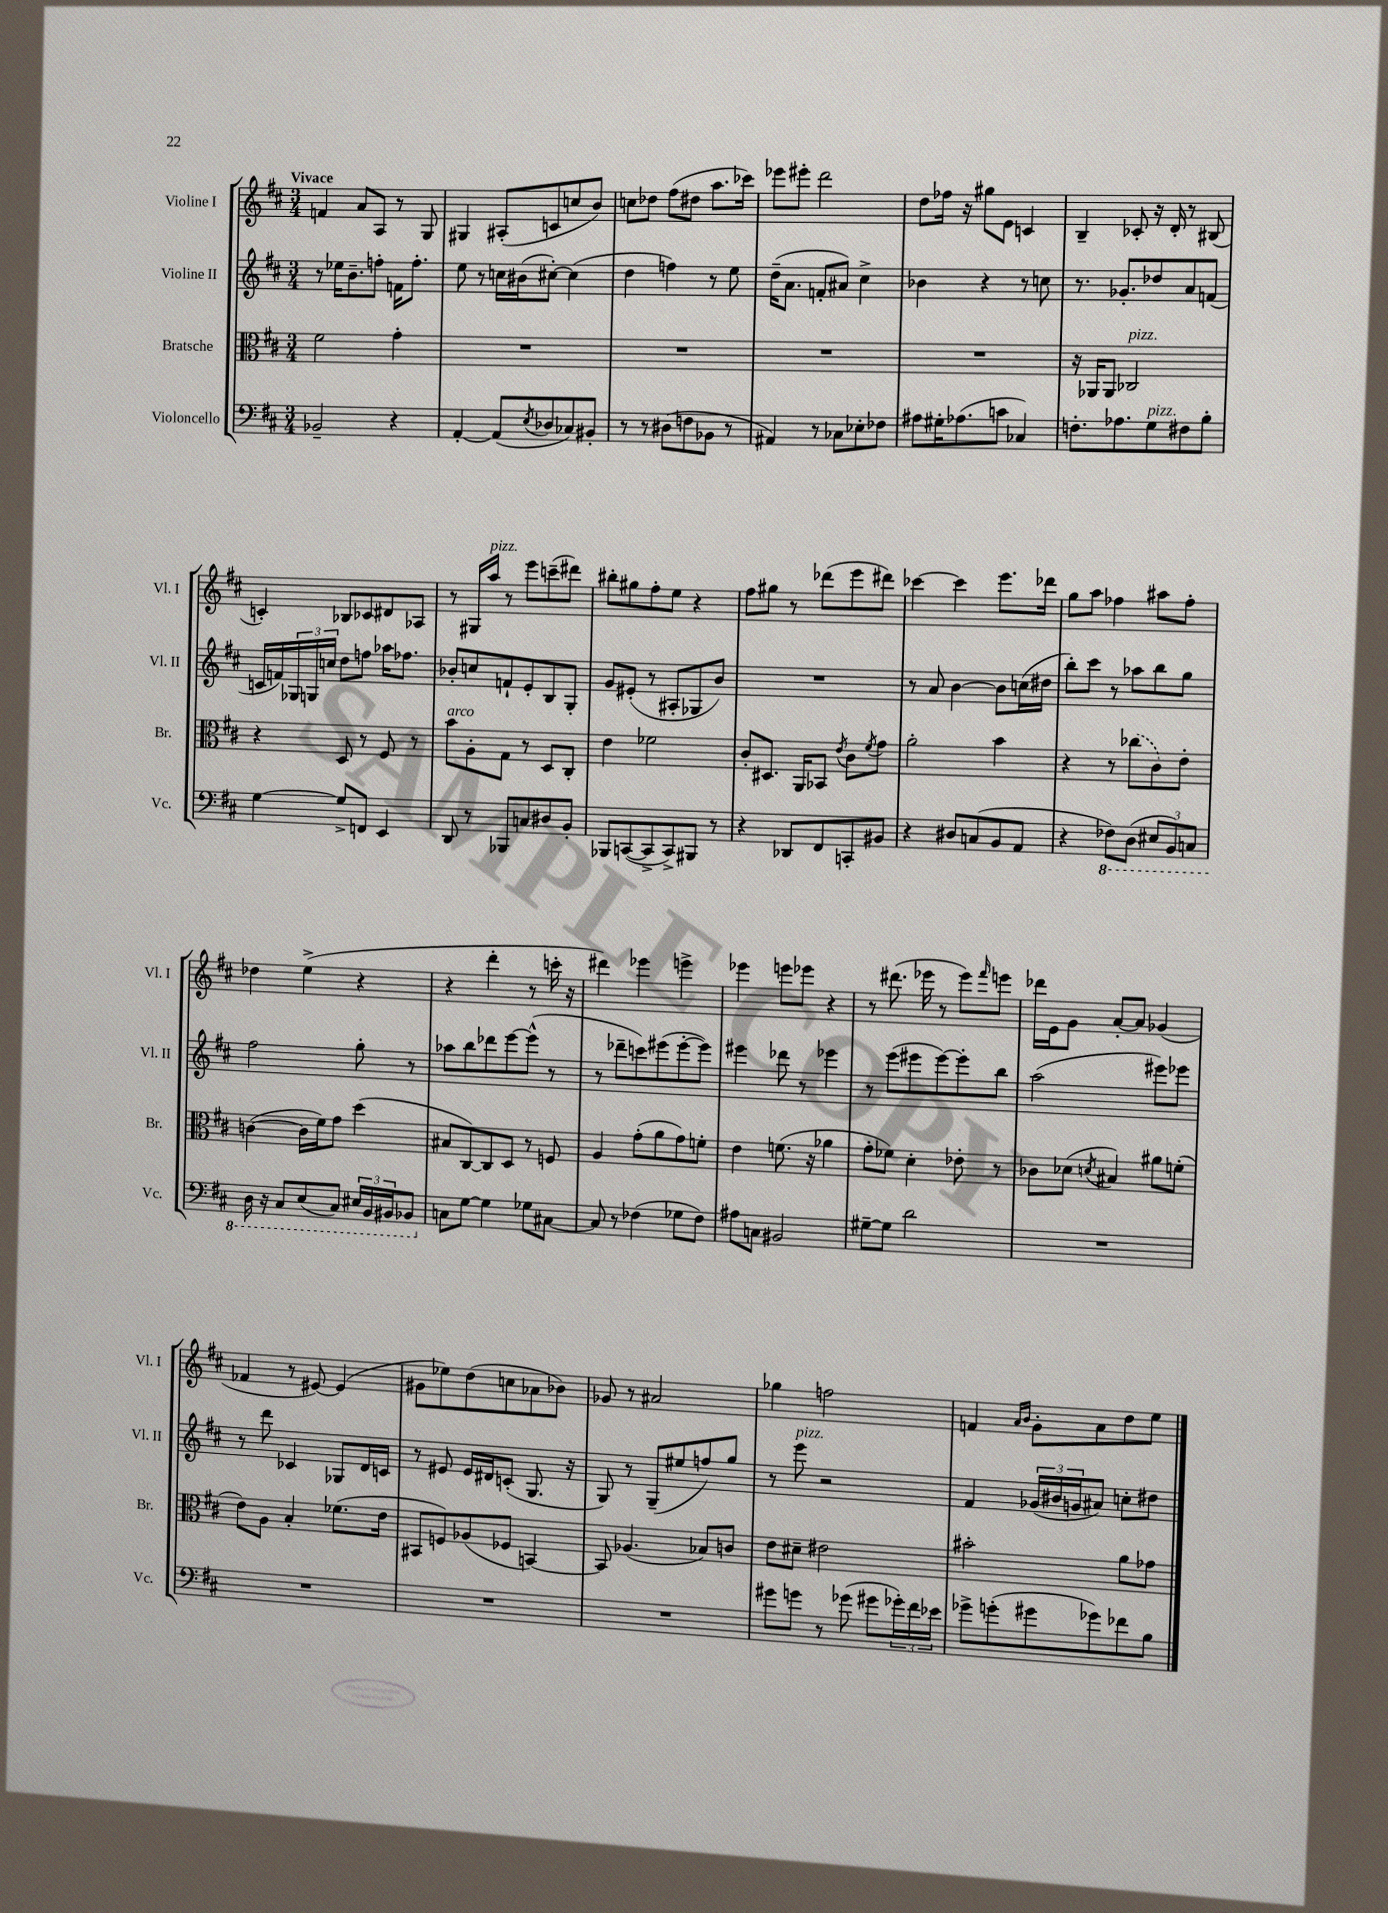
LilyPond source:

<<
\new StaffGroup <<
\new Staff = "s0" \with { instrumentName = "Violine I" shortInstrumentName = "Vl. I" } {
    \clef treble \key d \major \numericTimeSignature \time 3/4 \tempo "Vivace"
    f'4 a'8 a8 r8 g8 |
    gis4 ais8-.( c'8 c''8 b'8) |
    c''8 des''8 fis''8( dis''8 a''8. ces'''16) |
    ees'''8 eis'''8-. d'''2 |
    d''8 fes''16 r16 gis''8 e'8 c'4 |
    b4-- ces'8-. r16 d'16-. r8 bis8( |
    c'4-.) bes8 ces'8 dis'8 aes8 |
    r8 gis16 a''16^\markup { \italic "pizz." } r8 e'''8 c'''8--( dis'''8) |
    bis''8-. gis''8 fis''8-. e''8 r4 |
    fis''8 gis''8 r8 des'''8( e'''8 dis'''8) |
    ces'''4~ ces'''4 e'''8. des'''16 |
    g''8 a''8 fes''4 ais''8 fes''8-. |
    des''4 e''4->( r4 |
    r4 d'''4-. r8 c'''16-. r16 |
    dis'''4) ees'''4 e'''4-> |
    ees'''4 e'''8 ees'''8 r4 |
    r8 dis'''8.( ees'''16 r8 ees'''8) \grace { fis'''16 } e'''8 |
    des'''16 e'16 g'8 a'8~-. a'8 ges'4( |
    fes'4 r8 eis'8~) eis'4( |
    gis'8 ees''8) d''8( c''8 aes'8 bes'8) |
    ges'8 r8 ais'2 |
    ges''4 f''2 |
    f'4 \grace { a'16 b'16 } g'8-. a'8 d''8 e''8 \bar "|." |
}
\new Staff = "s1" \with { instrumentName = "Violine II" shortInstrumentName = "Vl. II" } {
    \clef treble \key d \major \numericTimeSignature \time 3/4
    r8 ees''16 b'8.-- f''8-. f'16 f''8.-. |
    e''8 r8 c''16 bis'16( cis''8~-.) cis''4( |
    d''4 f''4) r8 e''8 |
    d''16--( a'8. f'8-. ais'8) cis''4-> |
    bes'4 r4 r8 c''8 |
    r8. ges'8.-. des''8 a'8 f'8( |
    c'16 f'16) \tuplet 3/2 { ges16 g16 c''16 } d''8 f''8 aes''16 fes''8. |
    bes'8-. c''8 f'8-! e'8-. b8 g8-. |
    g'8 eis'8-.( r8 ais8-. ges8 b'8) |
    R2. |
    r8 a'8 b'4~ b'8 c''16( dis''16 |
    b''8-.) cis'''8 r8 aes''8 b''8 g''8 |
    fis''2 g''8-. r8 |
    aes''8 b''8 des'''8 e'''8~ e'''8-^( r8 |
    r8 des'''8-- c'''8) eis'''8( eis'''8~-. eis'''8) |
    eis'''4 des'''8 r8 ees'''4 |
    r8 e'''8( eis'''8 eis'''8~) eis'''8-. b''8 |
    a''2( eis'''8) ees'''8 |
    r8 d'''8 ces'4 ges8 d'16 c'16 |
    r8 eis'8 eis'16 dis'16 c'8-.( g8. r16 |
    g8) r8 g8--( eis''8 f''8) g''8 |
    r8 e'''8^\markup { \italic "pizz." } r2 |
    fis'4 \tuplet 3/2 { ges'16( bis'16 g'16 } ais'8) c''8-. dis''8 \bar "|." |
}
\new Staff = "s2" \with { instrumentName = "Bratsche" shortInstrumentName = "Br." } {
    \clef alto \key d \major \numericTimeSignature \time 3/4
    fis'2 g'4-. |
    R2. |
    R2. |
    R2. |
    R2. |
    r16 aes,16 aes,8 ces2^\markup { \italic "pizz." } |
    r4 d8 r8 fis8 r8 |
    b'8^\markup { \italic "arco" } a8-. g8 r8 d8 cis8-. |
    e'4 fes'2 |
    cis'8-. dis8. a,16 bes,8 \acciaccatura { e'8 } cis'8 \acciaccatura { fis'8 } g'8 |
    a'2-. b'4 |
    r4 r8 \once \slurDashed ces''8( cis'8) e'8-. |
    c'4~( c'16 fis'16) g'8 d''4( |
    bis8 cis8~) cis8 d8 r8 f8 |
    a4 g'8-.( a'8 g'8) f'8-. |
    e'4 f'8.( r16 aes'4 |
    g'8-. fes'8) d'4-. ees'8-. r8 |
    ces'8 des'8( \acciaccatura { d'8 } bis4) ais'8 f'8-.( |
    e'8) a8 b4-. fes'8.( e'16 |
    bis,8 f8) aes8( fes8 b,4~) |
    b,8 aes4.( bes8) c'8 |
    e'8 dis'8-- eis'2 |
    bis'2-. a'8 ges'8 \bar "|." |
}
\new Staff = "s3" \with { instrumentName = "Violoncello" shortInstrumentName = "Vc." } {
    \clef bass \key d \major \numericTimeSignature \time 3/4
    bes,2-- r4 |
    a,4~-. a,8( \acciaccatura { e8 } des8 ces8) bis,8-. |
    r8 r8 dis8( f8 bes,8 r8 |
    ais,4) r8 ces8 ees8-. fes8 |
    ais8 gis16-. aes8.( c'8 ces4) |
    f8.-. aes8. g8^\markup { \italic "pizz." } fis8 b8-. |
    g4~ g8-> f,8 e,4 |
    d,8 r8 bes,,8 c8 dis8 b,8-. |
    bes,,8 c,8~( c,8-> c,8->) bis,,8 r8 |
    r4 des,8 fis,8 c,8-. bis,8 |
    r4 dis8 c8( b,8 a,8 |
    r4 \ottava #-1 fes,8) d,8( \tuplet 3/2 { eis,8 b,,8) c,8 } |
    d,16 r16 cis,8 e,8( cis,8) \tuplet 3/2 { eis,16 b,,16 bis,,16 } bes,,8 \ottava #0 |
    c8 g8~ g4 ges8 cis8~ |
    cis8 r8 fes4( ges8 fes8) |
    ais8 c8 bis,2 |
    gis8~-- gis8 d'2 |
    R2. |
    R2. |
    R2. |
    R2. |
    gis'8 g'8 r8 ges'8( gis'8 \tuplet 3/2 { ges'16-.) fis'16 ees'16 } |
    ges'8-> g'8-.( gis'8 ges'8) fes'8 b8 \bar "|." |
}
>>
>>
\layout { \context { \Score \remove "Bar_number_engraver" } }
